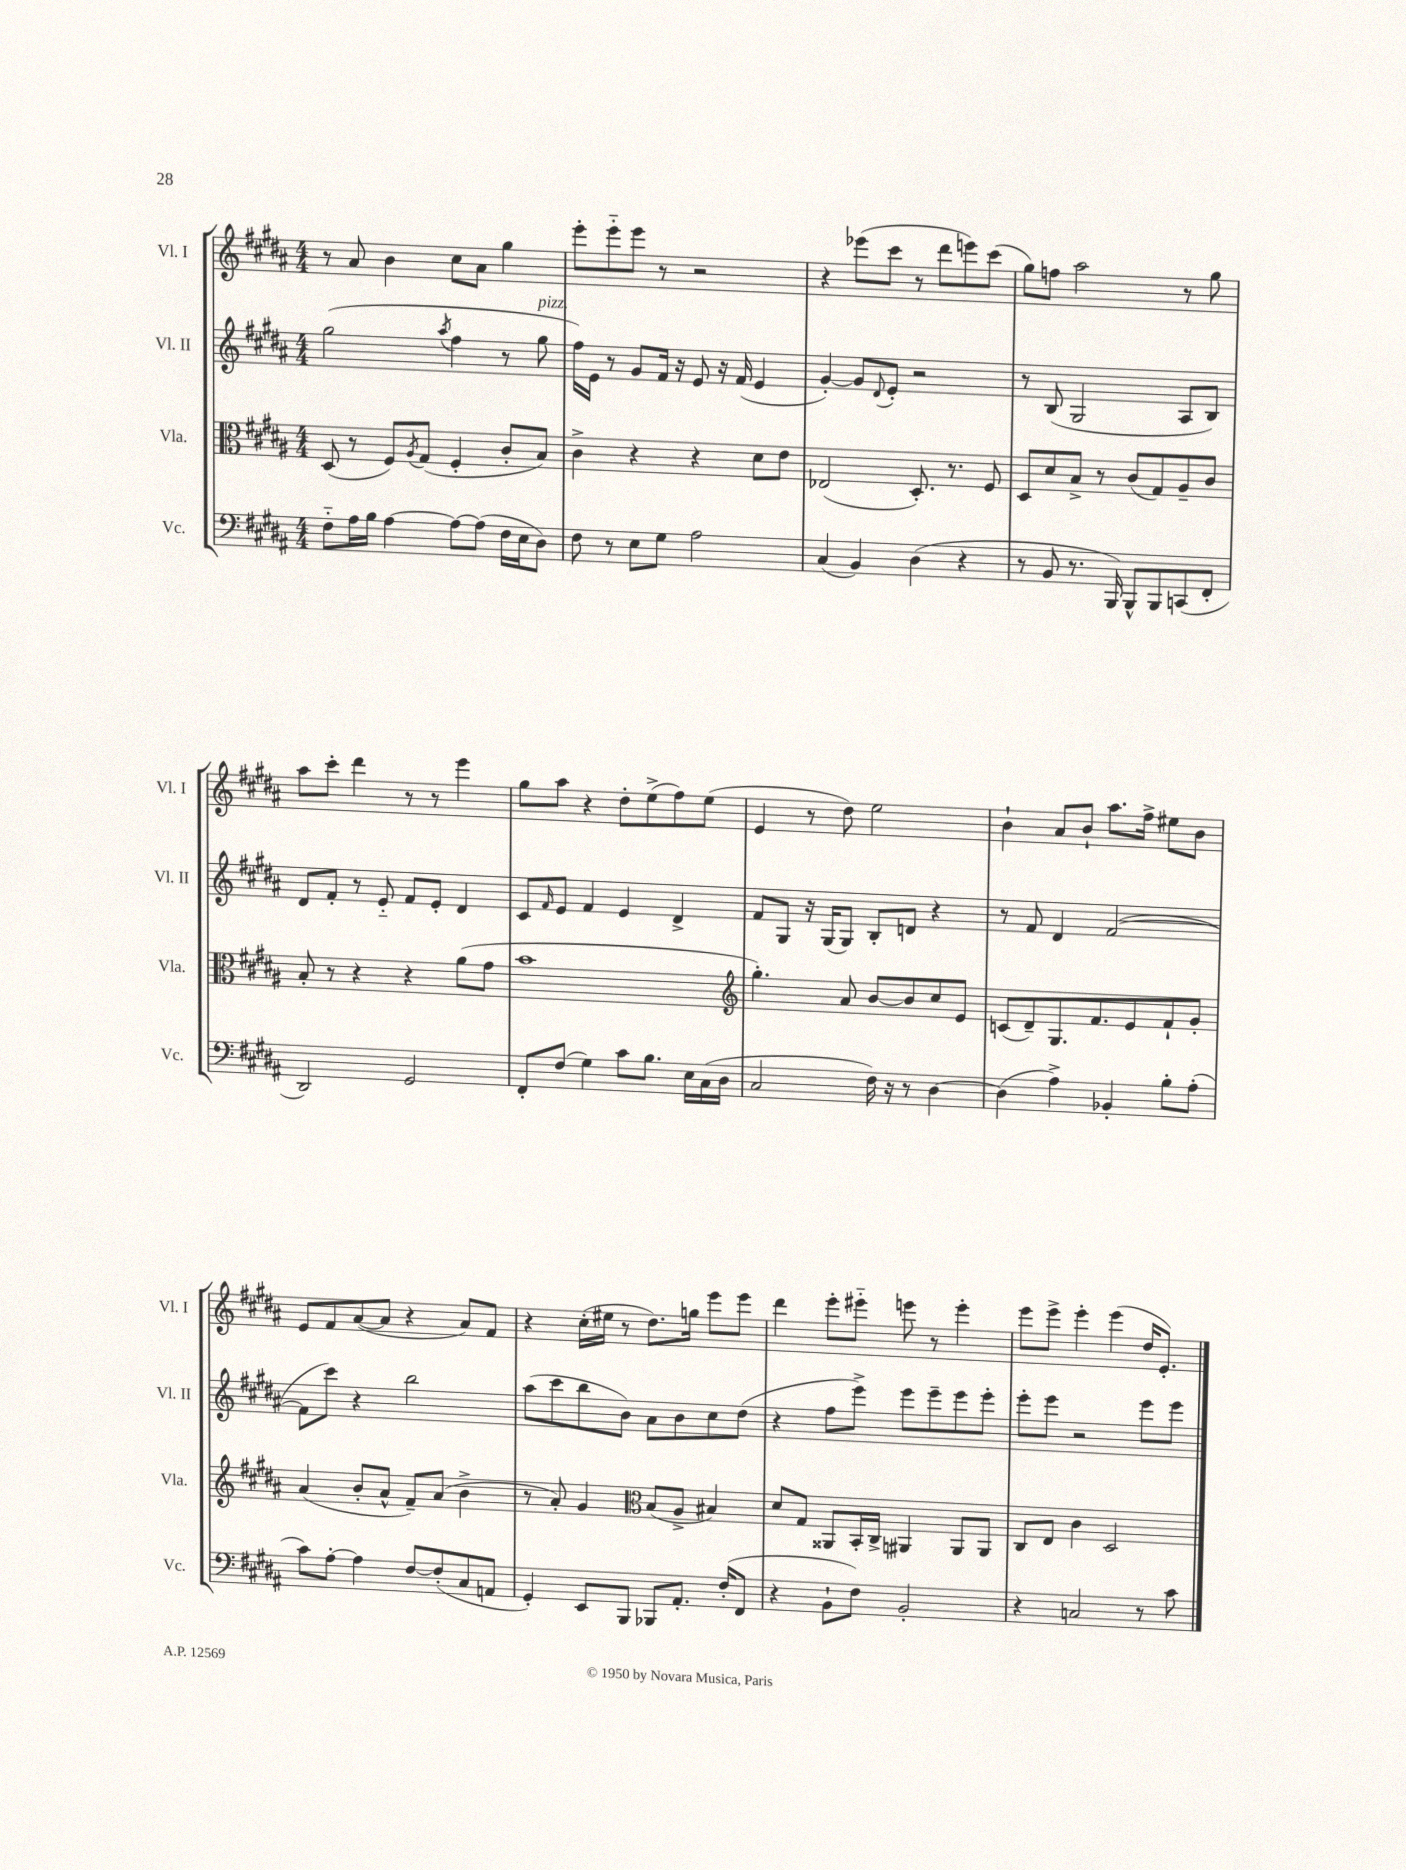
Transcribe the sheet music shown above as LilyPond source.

<<
\new StaffGroup <<
\new Staff = "s0" \with { instrumentName = "Vl. I" shortInstrumentName = "Vl. I" } {
    \clef treble \key b \major \numericTimeSignature \time 4/4
    r8 ais'8 b'4 cis''8 ais'8 gis''4 |
    e'''8-. e'''8-_ e'''8 r8 r2 |
    r4 ees'''8( cis'''8 r8 dis'''8 e'''8) cis'''8( |
    gis''8) f''8 ais''2 r8 gis''8 |
    ais''8 cis'''8-. dis'''4 r8 r8 e'''4 |
    gis''8 ais''8 r4 dis''8-. e''8->( fis''8) e''8( |
    e'4 r8 dis''8) e''2 |
    b'4-! ais'8 b'8-! ais''8. fis''16-> eis''8 b'8 |
    e'8 fis'8 ais'8~( ais'8 r4 ais'8) fis'8 |
    r4 cis''16-.( eis''16 r8 dis''8.) g''16 e'''8 e'''8 |
    dis'''4 e'''8-. eis'''8-_ e'''8 r8 e'''4-. |
    e'''8 e'''8-> e'''4-. e'''4( dis''16 e'8.-.) \bar "|." |
}
\new Staff = "s1" \with { instrumentName = "Vl. II" shortInstrumentName = "Vl. II" } {
    \clef treble \key b \major \numericTimeSignature \time 4/4
    gis''2( \acciaccatura { ais''8 } fis''4 r8 gis''8^\markup { \italic "pizz." } |
    fis''16) e'16 r8 gis'8 fis'16 r16 e'8 r16 fis'16( e'4 |
    gis'4~-.) gis'8 \appoggiatura { dis'8 } e'8-. r2 |
    r8 b8( gis2 ais8 b8) |
    dis'8 fis'8-. r8 e'8-_ fis'8 e'8-. dis'4 |
    cis'8 \grace { fis'16 } e'8 fis'4 e'4 dis'4-> |
    fis'8 gis8 r16 gis16( gis8) b8-. d'8 r4 |
    r8 fis'8 dis'4 fis'2~( |
    fis'8 cis'''8) r4 b''2 |
    ais''8( cis'''8 b''8 b'8) ais'8 b'8 cis''8 dis''8( |
    r4 fis''8 e'''8->) e'''8 e'''8-- e'''8 e'''8-. |
    e'''8-. e'''8 r2 e'''8 e'''8 \bar "|." |
}
\new Staff = "s2" \with { instrumentName = "Vla." shortInstrumentName = "Vla." } {
    \clef alto \key b \major \numericTimeSignature \time 4/4
    dis8( r8 fis8) \acciaccatura { ais8 } gis8( fis4-. cis'8-. b8) |
    cis'4-> r4 r4 dis'8 e'8 |
    ees2( dis8.-.) r8. fis8 |
    dis8 dis'8 b8-> r8 cis'8( gis8) ais8-- cis'8 |
    b8-. r8 r4 r4 ais'8( gis'8 |
    b'1 |
    \clef treble gis''4.-.) ais'8 b'8~ b'8 cis''8 e'8 |
    c'8( dis'8--) gis8. fis'8. e'8 fis'8-! gis'8-. |
    ais'4( b'8-. ais'8-^ fis'8--) ais'8( b'4-> |
    r8 ais'8-.) gis'4 \clef alto b8( ais8-> bis4) |
    dis'8 gis8 aisis,8 b,16-. cis16-> ais,4 ais,8 ais,8 |
    cis8 e8 cis'4 dis2 \bar "|." |
}
\new Staff = "s3" \with { instrumentName = "Vc." shortInstrumentName = "Vc." } {
    \clef bass \key b \major \numericTimeSignature \time 4/4
    fis8-_ ais16 b16 ais4~ ais8~ ais8( fis16 e16 dis8) |
    fis8 r8 e8 gis8 ais2 |
    cis4( b,4) dis4( r4 |
    r8 b,8 r8. b,,16) b,,8-^ b,,8 c,8( fis,8-. |
    dis,2) gis,2 |
    fis,8-. fis8( gis4) cis'8 b8. e16 cis16( dis16 |
    cis2 fis16) r16 r8 dis4~ |
    dis4( ais4->) bes,4-. b8-. ais8-.( |
    cis'8) ais8~-. ais4 fis8~ fis8-.( cis8 a,8 |
    gis,4-.) e,8 b,,8 bes,,8 ais,8.-. fis16-.( fis,8 |
    r4 b,8-! fis8) b,2-. |
    r4 c2 r8 cis'8 \bar "|." |
}
>>
>>
\layout { \context { \Score \remove "Bar_number_engraver" } }
